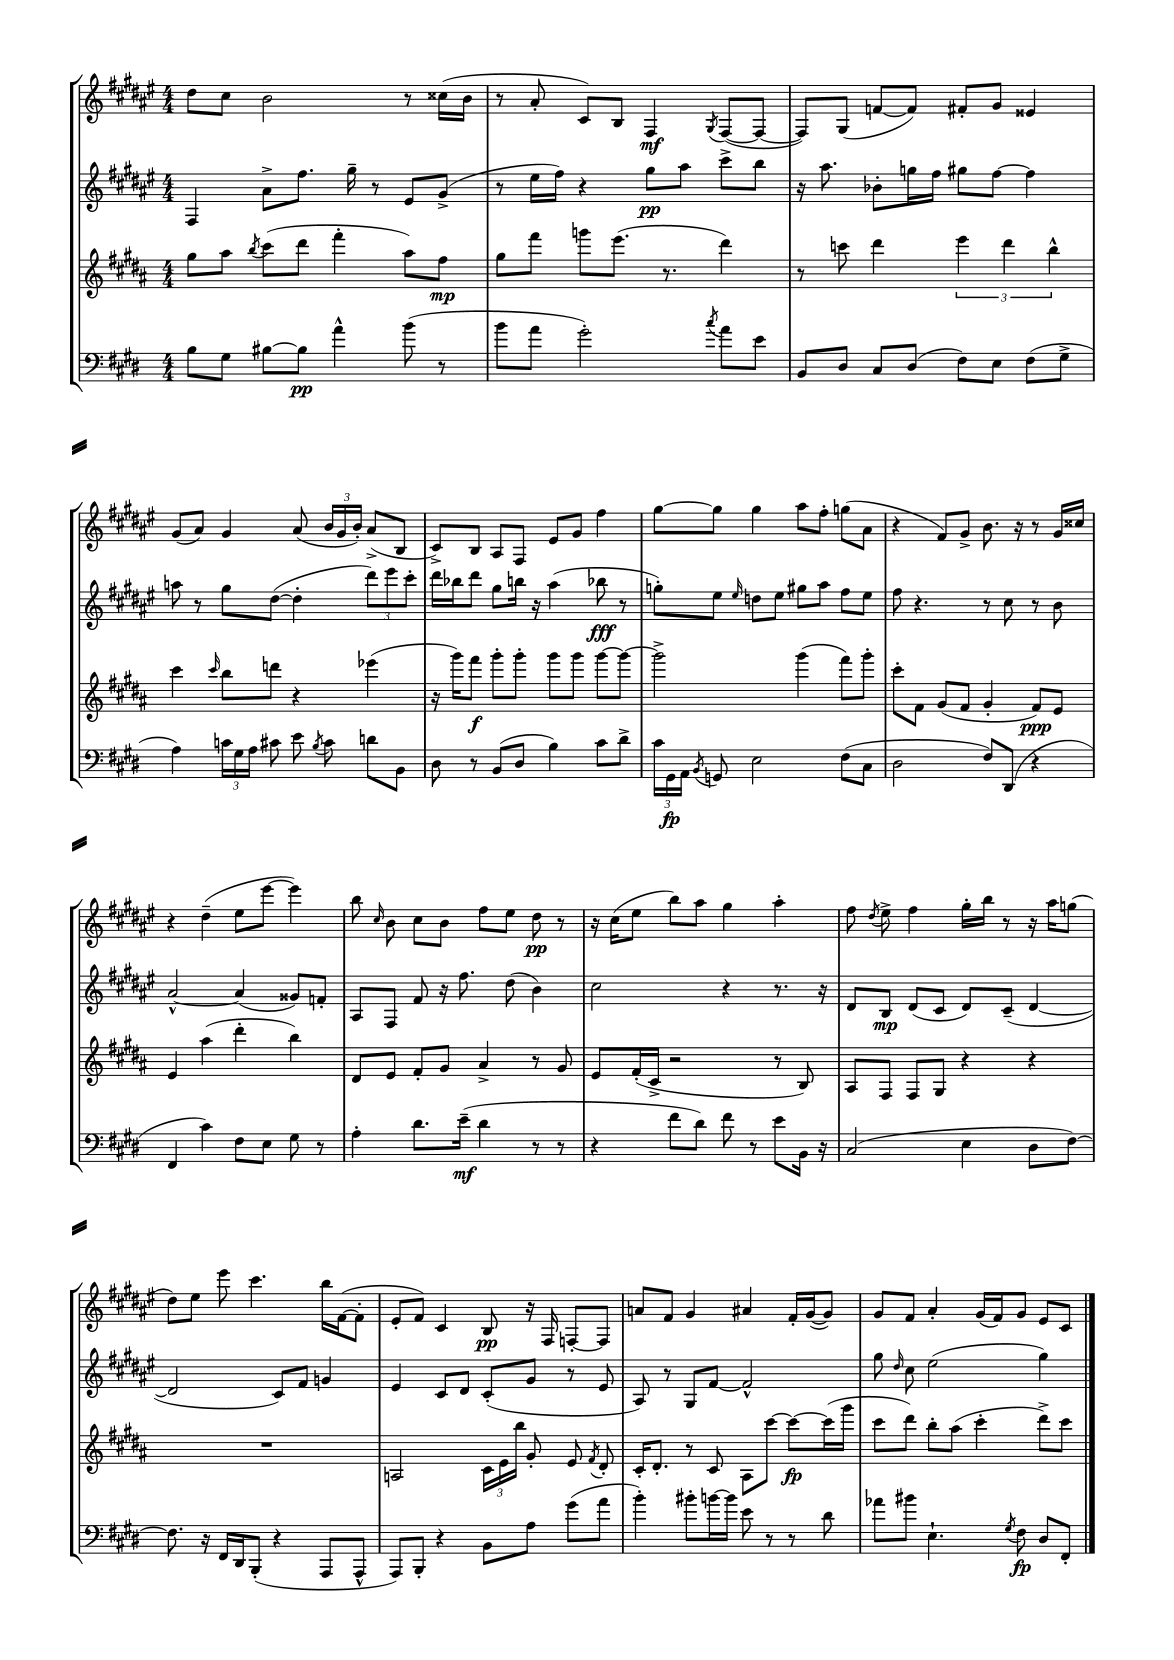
<<
\new StaffGroup <<
\new Staff = "s0" {
    \clef treble \key fis \major \numericTimeSignature \time 4/4
    \autoBeamOff dis''8[ cis''8] b'2 r8 cisis''16[( b'16] |
    r8 ais'8-. cis'8[) b8] fis4\mf \acciaccatura { gis8 } fis8[~( fis8]~ |
    fis8[) gis8]( f'8[~ f'8]) fis'8[-. gis'8] eisis'4 |
    gis'8[( ais'8]) gis'4 ais'8( \tuplet 3/2 { b'16[ gis'16 b'16]-.) } ais'8[->( b8] |
    cis'8[->) b8] ais8[ fis8] eis'8[ gis'8] fis''4 |
    gis''8[~ gis''8] gis''4 ais''8[ fis''8]-. g''8[( ais'8] |
    r4 fis'8[) gis'8]-> b'8. r16 r8 gis'16[ cisis''16] |
    r4 dis''4--( eis''8[ eis'''8]~ eis'''4) |
    b''8 \grace { cis''16 } b'8 cis''8[ b'8] fis''8[ eis''8] dis''8\pp r8 |
    r16 cis''16[( eis''8] b''8[) ais''8] gis''4 ais''4-. |
    fis''8 \acciaccatura { dis''8 } eis''8-> fis''4 gis''16[-. b''16] r8 r16 ais''16[ g''8]( |
    dis''8[) eis''8] eis'''8 cis'''4. b''16[ fis'16~( fis'8]-. |
    eis'8[-. fis'8]) cis'4 b8\pp r16 fis16 f8[~-. f8] |
    a'8[ fis'8] gis'4 ais'4 fis'16[-. gis'16~( gis'8]) |
    gis'8[ fis'8] ais'4-. gis'16[( fis'16) gis'8] eis'8[ cis'8] \bar "|." |
}
\new Staff = "s1" {
    \clef treble \key fis \major \numericTimeSignature \time 4/4
    \autoBeamOff fis4 ais'8[-> fis''8.] gis''16-- r8 eis'8[ gis'8]->( |
    r8 eis''16[ fis''16]) r4 gis''8[\pp ais''8] cis'''8[-> b''8] |
    r16 ais''8. bes'8[-. g''16 fis''16] gis''8[ fis''8]~ fis''4 |
    a''8 r8 gis''8[ dis''8]~( dis''4-. \tuplet 3/2 { dis'''8[) eis'''8 cis'''8]-. } |
    dis'''16[ bes''16 dis'''8] gis''8[ b''16] r16 ais''4( bes''8\fff r8 |
    g''8[-.) eis''8] \grace { eis''16 } d''8[ eis''8] gis''8[ ais''8] fis''8[ eis''8] |
    fis''8 r4. r8 cis''8 r8 b'8 |
    ais'2~-^ ais'4( gisis'8[) f'8]-. |
    ais8[ fis8] fis'8 r16 fis''8. dis''8( b'4) |
    cis''2 r4 r8. r16 |
    dis'8[ b8]\mp dis'8[( cis'8] dis'8[) cis'8]--( dis'4~ |
    dis'2 cis'8[) fis'8] g'4 |
    eis'4 cis'8[ dis'8] cis'8[-.( gis'8] r8 eis'8 |
    ais8) r8 gis8[ fis'8]~ fis'2-^ |
    gis''8 \grace { dis''16 } cis''8 eis''2( gis''4) \bar "|." |
}
\new Staff = "s2" {
    \clef treble \key b \major \numericTimeSignature \time 4/4
    \autoBeamOff gis''8[ ais''8] \acciaccatura { b''8 } cis'''8[( dis'''8] fis'''4-. ais''8[) fis''8]\mp |
    gis''8[ fis'''8] g'''8[ e'''8.]( r8. dis'''4) |
    r8 c'''8 dis'''4 \tuplet 3/2 { e'''4 dis'''4 b''4-^ } |
    cis'''4 \grace { cis'''16 } b''8[ d'''8] r4 ees'''4( |
    r16 gis'''16[) fis'''8]\f gis'''8[-. gis'''8]-. gis'''8[ gis'''8] gis'''8[~ gis'''8]~ |
    gis'''2-> gis'''4( fis'''8[) gis'''8]-. |
    cis'''8[-. fis'8] gis'8[( fis'8] gis'4-. fis'8[\ppp) e'8] |
    e'4 ais''4( dis'''4-. b''4) |
    dis'8[ e'8] fis'8[-. gis'8] ais'4-> r8 gis'8 |
    e'8[ fis'16-.( cis'16]-> r2 r8 b8) |
    ais8[ fis8] fis8[ gis8] r4 r4 |
    R1 |
    a2 \tuplet 3/2 { cis'16[ e'16 b''16] } gis'8-. e'8 \acciaccatura { fis'8 } dis'8-. |
    cis'16[-. dis'8.]-. r8 cis'8 ais8[ cis'''8]~ cis'''8[~\fp cis'''16( gis'''16] |
    cis'''8[ dis'''8]) b''8[-. ais''8]( cis'''4-. dis'''8[->) cis'''8] \bar "|." |
}
\new Staff = "s3" {
    \clef bass \key e \major \numericTimeSignature \time 4/4
    \autoBeamOff b8[ gis8] bis8[~ bis8]\pp a'4-^ b'8( r8 |
    b'8[ a'8] gis'2-.) \acciaccatura { cis''8 } a'8[ e'8] |
    b,8[ dis8] cis8[ dis8]( fis8[) e8] fis8[( gis8]-> |
    a4) \tuplet 3/2 { c'16[ gis16 a16] } cis'8 e'8 \acciaccatura { b8 } cis'8 d'8[ b,8] |
    dis8 r8 b,8[( dis8] b4) cis'8[ dis'8]-> |
    \tuplet 3/2 { cis'16[ gis,16\fp a,16] } \acciaccatura { b,8 } g,8 e2 fis8[( cis8] |
    dis2 fis8[) dis,8]( r4 |
    fis,4 cis'4) fis8[ e8] gis8 r8 |
    a4-. dis'8.[ e'16]--\mf( dis'4 r8 r8 |
    r4 fis'8[ dis'8]) fis'8 r8 e'8[ b,16] r16 |
    cis2( e4 dis8[ fis8]~) |
    fis8. r16 fis,16[ dis,16 b,,8]-.( r4 a,,8[ a,,8]-^ |
    a,,8[) b,,8]-. r4 b,8[ a8] gis'8[( a'8] |
    b'4-.) bis'8[-. b'16~ b'16] e'8 r8 r8 dis'8 |
    aes'8[ bis'8] e4.-! \acciaccatura { gis8 } fis8\fp dis8[ fis,8]-. \bar "|." |
}
>>
>>
\layout { \context { \Score \remove "Bar_number_engraver" } }
